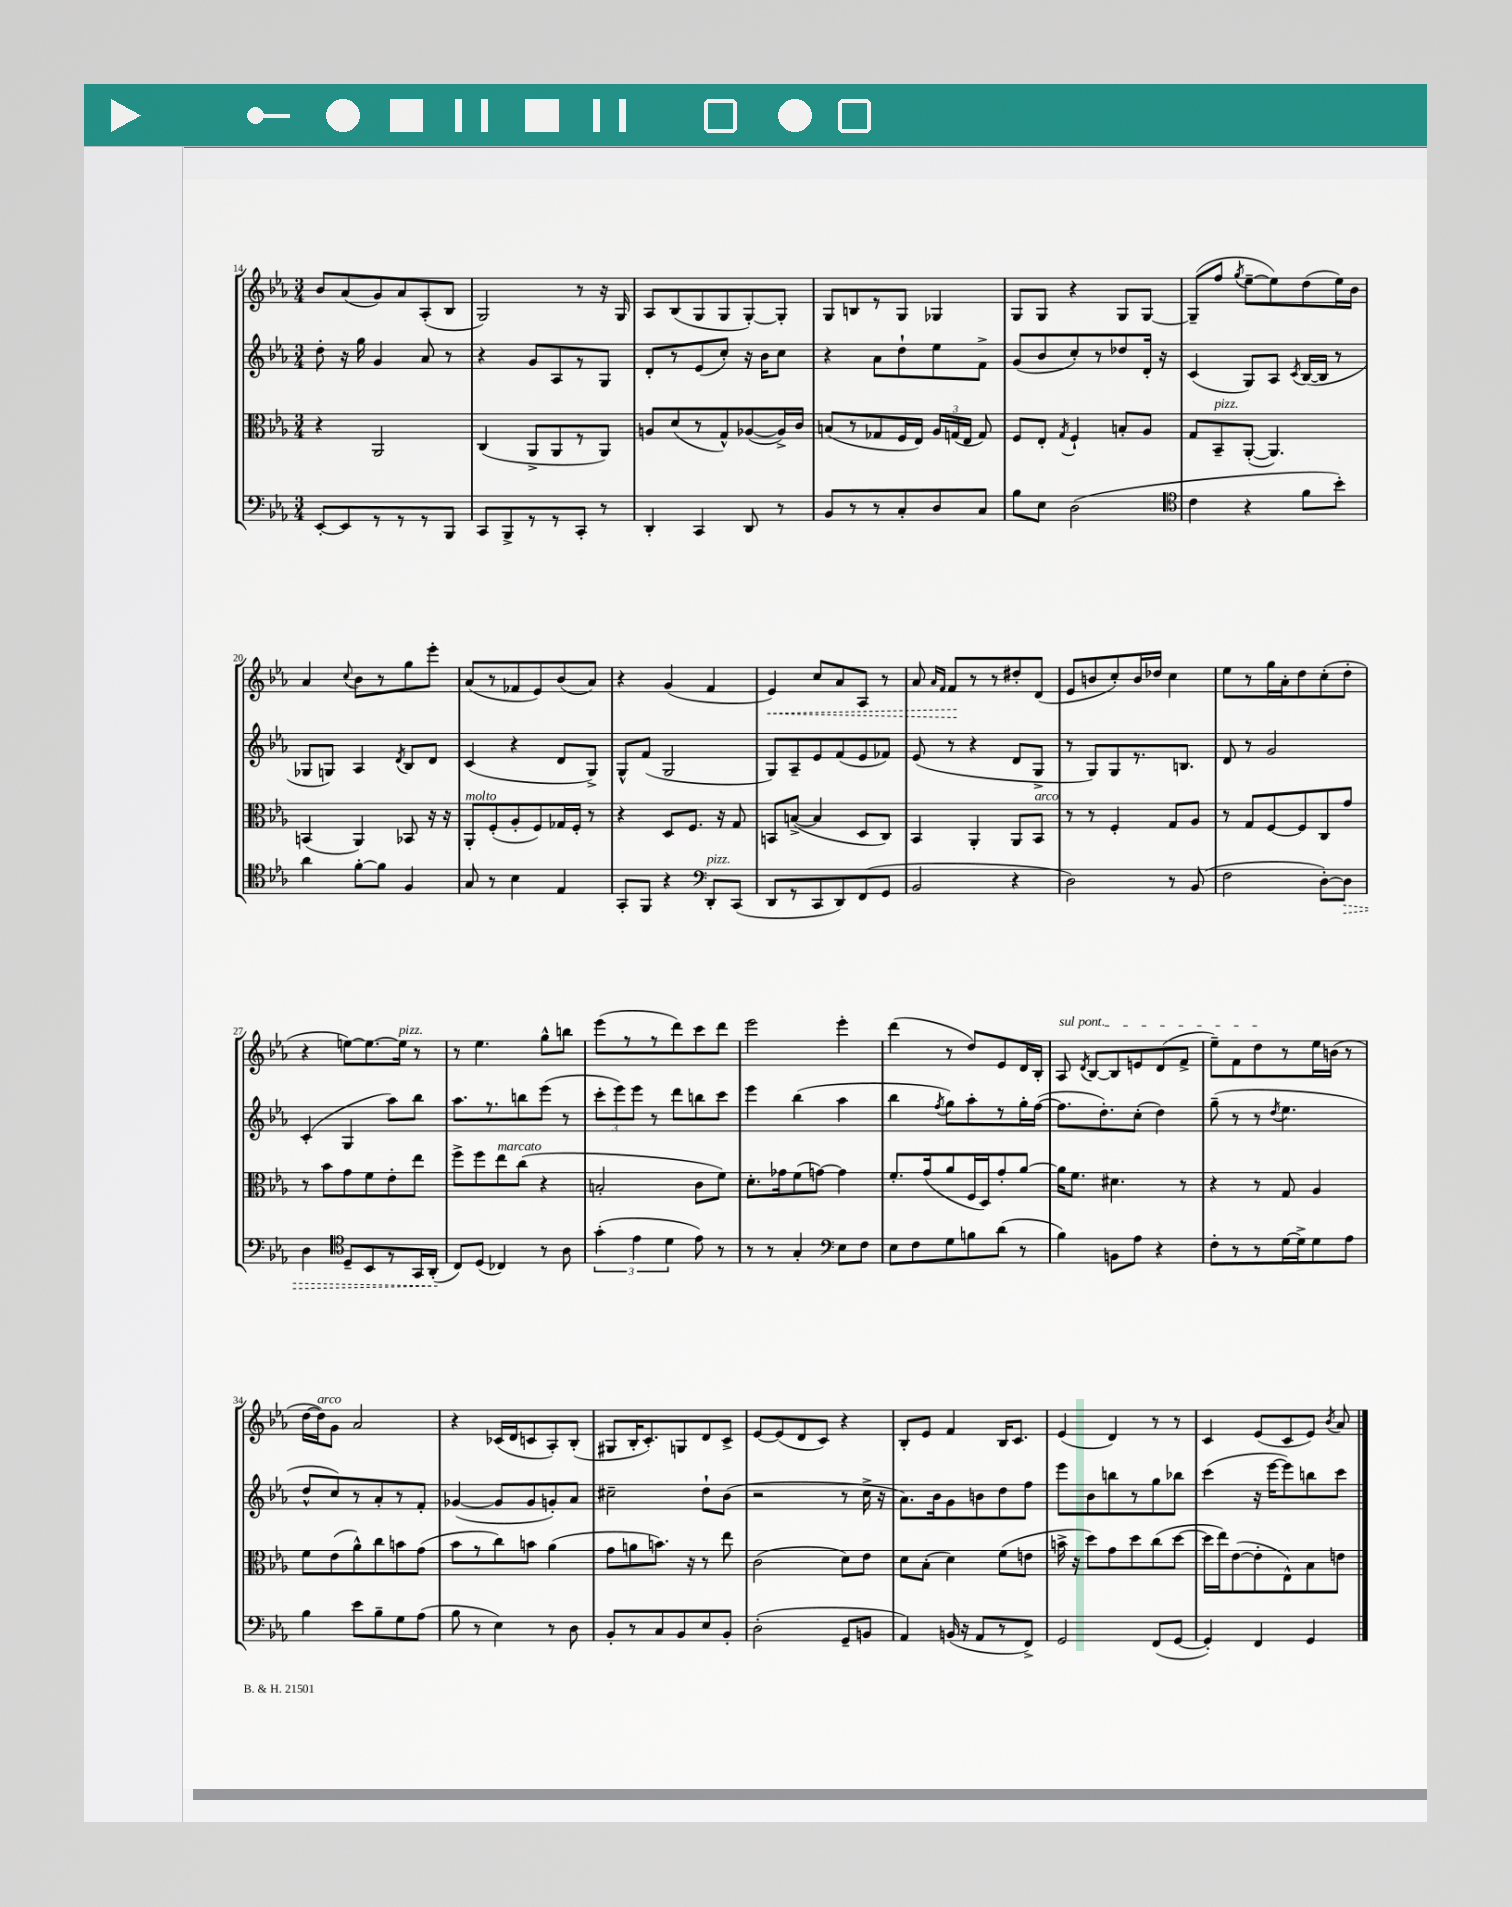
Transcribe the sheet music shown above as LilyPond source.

<<
\new StaffGroup <<
\new Staff = "s0" {
    \clef treble \key ees \major \numericTimeSignature \time 3/4
    \autoBeamOff bes'8[ aes'8( g'8) aes'8 aes8-.( bes8] |
    g2) r8 r16 g16 |
    aes8[ bes8( g8 g8 g8~-.) g8]-. |
    g8[ b8 r8 g8] ges4 |
    g8[ g8] r4 g8[ g8]~ |
    g8[--( f''8] \acciaccatura { g''8 } ees''8[~-- ees''8) d''8( ees''16) bes'16] |
    aes'4 \appoggiatura { c''8 } bes'8[ r8 g''8 ees'''8]-. |
    aes'8[( r8 fes'8 ees'8) bes'8( aes'8]) |
    r4 g'4( f'4 |
    \once \override Hairpin.style = #'dashed-line ees'4\<) c''8[ aes'8 aes8] r8 |
    aes'8 \grace { aes'16[ f'16] } f'8[\! r8 r8 dis''8-. d'8]( |
    ees'8[ b'8 c''8-.) b'16 des''16] c''4 |
    ees''8[ r8 g''16 aes'16-. d''8 c''8-.( d''8]-. |
    r4 e''8[~) e''8.~ e''16]^\markup { \italic "pizz." } r8 |
    r8 ees''4. g''8[-^ b''8] |
    ees'''8[( r8 r8 d'''8) c'''8 d'''8] |
    ees'''2 ees'''4-. |
    d'''4( r8 d''8[) ees'8 d'16 bes16]-. |
    \once \override TextSpanner.bound-details.left.text = \markup { \italic "sul pont." } aes8\startTextSpan \acciaccatura { d'8 } bes8[~ bes8 e'8 d'8( f'8]-> |
    ees''8[--) f'8 d''8\stopTextSpan r8 ees''16 b'16]( r8 |
    d''16[~ d''16^\markup { \italic "arco" }) g'8] aes'2 |
    r4 ces'16[( d'16 c'8 aes8-.) bes8]-.( |
    gis8[ bes16-. c'8.-.) g8 d'8 c'8]-> |
    ees'8[~ ees'8( d'8 c'8]) r4 |
    bes8[-. ees'8] f'4 bes16[ c'8.] |
    ees'4( d'4) r8 r8 |
    c'4 ees'8[( c'8 ees'8]) \acciaccatura { bes'8 } aes'8 \bar "|." |
}
\new Staff = "s1" {
    \clef treble \key ees \major \numericTimeSignature \time 3/4
    \autoBeamOff d''8-. r16 g''16 g'4 aes'8 r8 |
    r4 g'8[ aes8 r8 g8] |
    d'8[-. r8 ees'8( c''8]-.) r16 bes'16[ c''8] |
    r4 aes'8[ d''8-! ees''8 f'8]-> |
    g'8[( bes'8 c''8-.) r8 des''8 d'16]-. r16 |
    c'4( g8[) aes8] \acciaccatura { c'8 } bes16[~( bes16] r8 |
    ges8[ g8]) aes4 \acciaccatura { d'8 } bes8[ d'8] |
    c'4( r4 d'8[ g8]->) |
    g8[-^ f'8]( g2 |
    g8[) aes8-- ees'8 f'8( ees'8 fes'8]) |
    ees'8( r8 r4 d'8[ g8]-> |
    r8 g8[) g8 r8. b8.] |
    d'8 r8 g'2 |
    c'4-.( g4 aes''8[) bes''8] |
    aes''8.[ r8. b''8 ees'''8]( r8 |
    \tuplet 3/2 { c'''8[-. ees'''8) ees'''8] } r8 d'''8[ b''8 c'''8] |
    ees'''4 bes''4( aes''4 |
    bes''4 \acciaccatura { f''8 } g''8[) aes''8-. r8 g''16-. f''16]~( |
    f''8.[ d''8.-.) c''8]-.( d''4) |
    g''8--( r8 r8 \acciaccatura { d''8 } ees''4. |
    d''8[-^ c''8) r8 aes'8-. r8 f'8]-. |
    ges'4~( ges'8[ ges'8 g'8-.) aes'8] |
    cis''2-- d''8[-! bes'8]( |
    r2 r8 c''16-> r16 |
    aes'8.[) bes'16 g'8 b'8 d''8 f''8] |
    ees'''8[ bes'8 b''8 r8 g''8 bes''8] |
    c'''4( r16 ees'''16[~ ees'''8) b''8 c'''8] \bar "|." |
}
\new Staff = "s2" {
    \clef alto \key ees \major \numericTimeSignature \time 3/4
    \autoBeamOff r4 aes,2 |
    c4( aes,8[-> aes,8 r8 aes,8]) |
    a8[ d'8( r8 g8-^) aes8~( aes16->) c'16] |
    b8[( r8 ges8 f16 ees16]) \tuplet 3/2 { aes16[ g16( ees16] } g8) |
    f8[ ees8]-. \acciaccatura { g8 } f4-! b8[-. aes8] |
    g8[ bes,8--^\markup { \italic "pizz." } aes,8]~-.( aes,4.) |
    b,4( aes,4) bes,8 r16 r16 |
    aes,8[-.^\markup { \italic "molto" } f8-.( aes8-. f8) ges16 f16]-. r8 |
    r4 d8[ f8.] r16 g8 |
    b,8[ b8]~->( b4 d8[ c8]) |
    bes,4 aes,4-. aes,8[ bes,8]^\markup { \italic "arco" } |
    r8 r8 f4-. g8[ aes8] |
    r8 g8[ f8~ f8 c8 g'8] |
    r8 bes'8[ g'8 f'8 ees'8-. ees''8] |
    f''8[-> f''8 ees''8^\markup { \italic "marcato" } c''8]( r4 |
    b2-. c'8[ f'8]) |
    d'8.[-. ges'16 f'8( g'8]~) g'4 |
    f'8.[-. g'16( aes'8 f16 d16) g'8-. aes'8]~ |
    aes'16[ f'8.] dis'4. r8 |
    r4 r8 g8 aes4 |
    f'8[ ees'8( aes'8-^) c''8 b'8 g'8]( |
    bes'8[ r8 c''8) b'8] aes'4( |
    g'8[ a'8 b'8.]) r16 r8 ees''8 |
    c'2( d'8[) ees'8] |
    d'8[ bes8]-.( d'4) f'8[( e'8] |
    b'16-> r16 d''8[) g'8 d''8 c''8( d''8]~ |
    d''16[ ees''16) ees'8~( ees'8-. ees8-^) bes8 e'8] \bar "|." |
}
\new Staff = "s3" {
    \clef bass \key ees \major \numericTimeSignature \time 3/4
    \autoBeamOff ees,8[~-. ees,8 r8 r8 r8 bes,,8] |
    c,8[ bes,,8-> r8 r8 c,8]-. r8 |
    d,4-. c,4 d,8 r8 |
    bes,8[ r8 r8 c8-. d8 c8] |
    bes8[ ees8] d2( |
    \clef tenor c'4 r4 f'8[ bes'8]-.) |
    aes'4 f'8[~-. f'8] f4 |
    g8 r8 bes4 ees4 |
    g,8[-. f,8] r4 \clef bass d,8[-.^\markup { \italic "pizz." } c,8]( |
    d,8[ r8 c,8 d,8) f,8( g,8] |
    bes,2 r4 |
    d2) r8 bes,8( |
    f2 d8[~-.) \once \override Hairpin.style = #'dashed-line d8]\> |
    d4 \clef tenor d8[-- bes,8 r8 g,16 aes,16]-.\!( |
    c8[) d8]( ces4) r8 aes8 |
    \tuplet 3/2 { g'4-.( ees'4 d'4 } ees'8) r8 |
    r8 r8 g4-. \clef bass ees8[ f8] |
    ees8[ f8 g8 b8 d'8]( r8 |
    bes4) b,8[ aes8] r4 |
    f8[-. r8 r8 g16~ g16-> g8 aes8] |
    bes4 ees'8[ bes8-- g8 aes8]( |
    bes8 r8 ees4) r8 d8 |
    bes,8[-. r8 c8 bes,8 ees8 bes,8]-. |
    d2-.( g,8[-- b,8] |
    aes,4) b,16( r16 aes,8[ r8 f,8]->) |
    g,2 f,8[( g,8]~ |
    g,4-.) f,4 g,4 \bar "|." |
}
>>
>>
\layout { \context { \Score currentBarNumber = #14 } }
